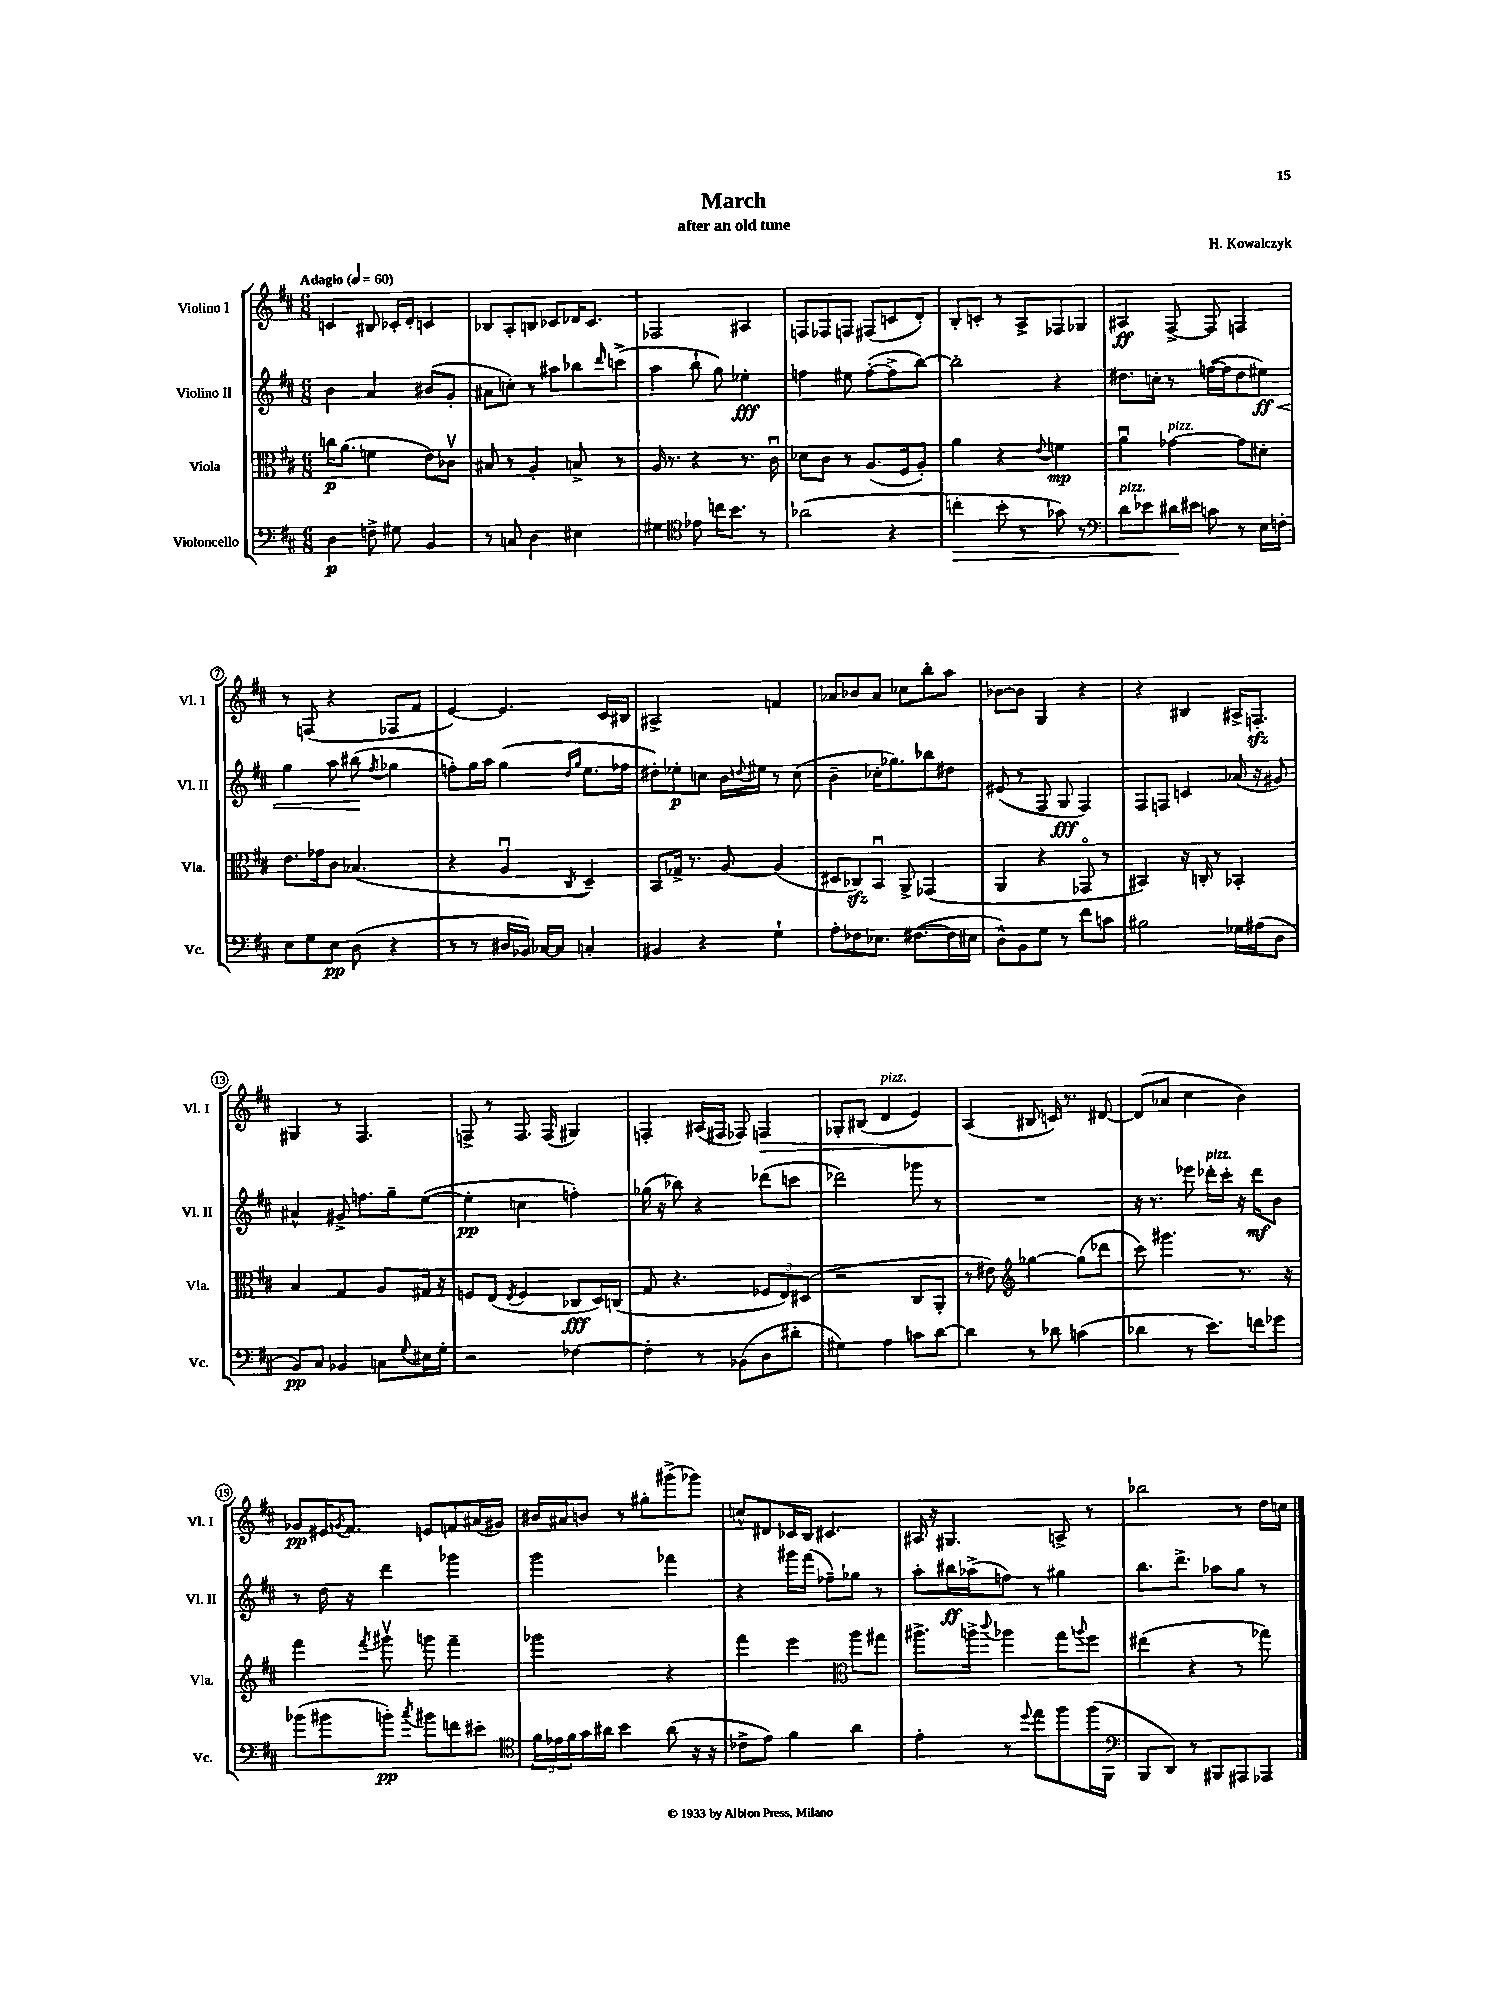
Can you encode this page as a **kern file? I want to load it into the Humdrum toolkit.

**kern	**dynam	**kern	**dynam	**kern	**dynam	**kern	**dynam
*part4	*part4	*part3	*part3	*part2	*part2	*part1	*part1
*staff4	*staff4	*staff3	*staff3	*staff2	*staff2	*staff1	*staff1
*I"Violoncello	*	*I"Viola	*	*I"Violino II	*	*I"Violino I	*
*I'Vc.	*	*I'Vla.	*	*I'Vl. II	*	*I'Vl. I	*
*clefF4	*	*clefC3	*	*clefG2	*	*clefG2	*
*k[f#c#]	*	*k[f#c#]	*	*k[f#c#]	*	*k[f#c#]	*
*M6/8	*	*M6/8	*	*M6/8	*	*M6/8	*
*MM60	*	*MM60	*	*MM60	*	*MM60	*
=1	=1	=1	=1	=1	=1	=1	=1
!	!	!	!	!	!	!LO:TX:a:B:t=Adagio	!
4D\	p	16ccn\KL	p	4b\	.	4cn/	.
.	.	(8.a\J	.	.	.	.	.
8Fn^\	.	4fn\	.	4a/	.	8B#X/	.
8G#X\	.	.	.	.	.	16c-X'/LL	.
.	.	.	.	.	.	16d'/JJ	.
4BB/	.	8e\L)	.	(8b#X/L	.	4cn/	.
.	.	8c-Xv\J	.	8g'/J	.	.	.
=2	=2	=2	=2	=2	=2	=2	=2
8r	.	8B#X/	.	8a#X\L	.	8B-X/L	.
8Cn/	.	8r	.	8ccn'\J)	.	8A'/	.
4D\	.	4A'/	.	8r	.	8Bn/J	.
.	.	.	.	8aa#X\L	.	8c-X/L	.
4E#X\	.	8Bn^/	.	8bb-X\	.	16d-X/K	.
.	.	.	.	.	.	8.c-/J	.
.	.	.	.	16qqddd/	.	.	.
.	.	8r	.	(8cccn^\J	.	.	.
=3	=3	=3	=3	=3	=3	=3	=3
4G#X\	.	16A/	.	4aa\	.	2F-X/	.
.	.	8.r	.	.	.	.	.
*clefC4	*	*	*	*	*	*	*
8e-X\	.	4r	.	8bb`\	.	.	.
16ccn\KL	.	.	.	8gg\)	.	.	.
8.b\J	.	.	.	.	.	.	.
.	.	8.r	.	4ee-X'\	fff	4A#X/	.
8r	.	.	.	.	.	.	.
.	.	16c#u\	.	.	.	.	.
=4	=4	=4	=4	=4	=4	=4	=4
(2a-X\	.	8d-X\L	.	4ffn\	.	8Fn/L	.
.	.	8c#\J	.	.	.	8F-X/	.
.	.	8r	.	8ee#X\	.	8Fn/J	.
.	.	(8.A/L	.	([8ff'\L	.	(8F#X/L	.
4r	.	.	.	8ff^\]	.	8cn/	.
.	.	16F#/k	.	.	.	.	.
.	.	8A'/J)	.	[8bb\J)	.	8d'/J)	.
=5	=5	=5	=5	=5	=5	=5	=5
!	!LO:HP:b	!	!	!	!	!	!
4ccn'\	>	4a\	.	2bb'\]	.	8B'/L	.
.	.	.	.	.	.	8cn'/J	.
8b'\	.	4r	.	.	.	8r	.
8r	.	.	.	.	.	8A^/L	.
.	.	8qqe/	.	.	.	.	.
8g-X\)	.	4fn\	mp	4r	.	8F-X/	.
8r	.	.	.	.	.	8G-X/J	.
=6	=6	=6	=6	=6	=6	=6	=6
*clefF4	*	*	*	*	*	*	*
!LO:TX:a:i:t=pizz.	!	!	!	!	!	!	!
8d\L	.	4au\	.	8.dd#X\L	.	4A#X/	ff
8e-X\	.	.	.	.	.	.	.
.	.	.	.	16ccn'\Jk	.	.	.
!	!	!LO:TX:a:i:t=pizz.	!	!	!	!	!
16d#X\L	.	[4g-X\	.	8r	.	[8F#^/	.
16e#X\JJ	]	.	.	.	.	.	.
8cn\	.	.	.	([16ffn\LL	.	8F#/]	.
.	.	.	.	16ff\J]	.	.	.
8r	.	8g-\L]	.	8dd#\	.	4Fn/	.
!	!	!	!	!	!LO:HP:b	!	!
16E\LL	.	8d#X'\J	.	8ee#X\J)	< ff	.	.
16Fn'\JJ	.	.	.	.	.	.	.
!!LO:LB:g=z
=7	=7	=7	=7	=7	=7	=7	=7
8E\L	.	8.e\L	.	4gg\	.	8r	.
8G\	.	.	.	.	.	(8Fn/	.
.	.	16g-X\k	.	.	.	.	.
8E\J	pp	8c#\J	.	8aa\	.	4r	.
(8D\	.	(4.B-X/	.	(8bb#X\	.	.	.
.	.	.	.	8qff#/	.	.	.
4r	.	.	.	4gg-X\	[	8F-X/L	.
.	.	.	.	.	.	8f#/J	.
=8	=8	=8	=8	=8	=8	=8	=8
8r	.	4r	.	8ffn'\L)	.	[4e/)	.
8r	.	.	.	16gg\L	.	.	.
.	.	.	.	16aa\JJ	.	.	.
16D#X/LL	.	4Au/	.	(4gg\	.	4.e/]	.
16BB-X/JJ)	.	.	.	.	.	.	.
[16C-X/LL	.	.	.	.	.	.	.
16C-/JJ]	.	.	.	.	.	.	.
.	.	.	.	16qqdd/LL	.	.	.
.	.	8qC#/	.	16qqgg/JJ	.	.	.
4Cn'/	.	4D~/)	.	8.ee\L	.	.	.
.	.	.	.	.	.	16c#/LL	.
.	.	.	.	16ff-X\Jk	.	16B#X/JJ	.
=9	=9	=9	=9	=9	=9	=9	=9
4BB#X/	.	8BB/L	.	8dd#X'\L)	.	2A#X^/	.
.	.	16G-X^/Jk	.	8ee-X'\	p	.	.
.	.	8.r	.	.	.	.	.
4r	.	.	.	8ccn\J	.	.	.
.	.	[8A/	.	16b\LL	.	.	.
.	.	.	.	8qqddn/	.	.	.
.	.	.	.	16ee#X\JJ	.	.	.
4G`\	.	(4A/]	.	8r	.	4fn/	.
.	.	.	.	(8cc\	.	.	.
=10	=10	=10	=10	=10	=10	=10	=10
8A'\L	.	8D#X/L	.	4b~\	.	8a-X/L	.
8F-X\	.	8C-Xzz/)	.	.	.	8b-X/	.
8.E-X\J	.	8BBu/J	.	16cc-X'\KL	.	8a-/J	.
.	.	.	.	8.gg-X\)	.	.	.
.	.	8AA^/	.	.	.	8cc-X\L	.
([8.F#X\L	.	.	.	.	.	.	.
.	.	(4GG-X/	.	8bb-X\	.	8bb'\	.
16F#\L]	.	.	.	8dd#X\J	.	8aa\J	.
16E#X\JJ	.	.	.	.	.	.	.
=11	=11	=11	=11	=11	=11	=11	=11
8D^^\L)	.	4AA/	.	(8e#X/	.	[8b-X\L	.
8BB\	.	.	.	8r	.	8b-\J]	.
8G\J	.	4r	.	8F#/	.	4G/	.
8r	.	.	.	8G/	fff	.	.
8f#\L	.	8GG-X/	.	4F#/)	.	4r	.
8cn\J	.	8r	.	.	.	.	.
=12	=12	=12	=12	=12	=12	=12	=12
2B#X\	.	4BB#X/)	.	8F#/L	.	4r	.
.	.	.	.	8Fn/J	.	.	.
.	.	16r	.	4cn/	.	4B#X/	.
.	.	16Cn'/	.	.	.	.	.
.	.	8r	.	.	.	.	.
16G-X\LL	.	4BB-X'/	.	(16a-X/	.	16A#X^/KL	.
(16A#X\J	.	.	.	16r	.	8.Fnzz'/J	.
8D\J	.	.	.	8g#X/)	.	.	.
!!LO:LB:g=z
=13	=13	=13	=13	=13	=13	=13	=13
8BB/L)	pp	4B/	.	4a#X^^/	.	4G#X/	.
8C#/J	.	.	.	.	.	.	.
4BB-X/	.	4G/	.	8g#X^/	.	8r	.
.	.	.	.	8.ffn\L	.	4.F#/	.
8Cn\L	.	8A/L	.	.	.	.	.
.	.	.	.	16gg~\k	.	.	.
8qqG/	.	.	.	.	.	.	.
16E#X\L	.	16G#X/Jk	.	([8ee\J	.	.	.
16G'\JJ	.	16r	.	.	.	.	.
=14	=14	=14	=14	=14	=14	=14	=14
2r	.	8Fn/L	.	4ee'\]	pp	8Fn^/	.
.	.	(8E/J	.	.	.	8r	.
.	.	8qE/	.	.	.	.	.
.	.	4F/	.	4ccn\	.	8.F/	.
.	.	.	.	.	.	(16F/	.
[4F-X\	.	8C-X/L	fff	4ffn'\)	.	4G#X/)	.
.	.	16D/L)	.	.	.	.	.
.	.	(16Cn/JJ	.	.	.	.	.
=15	=15	=15	=15	=15	=15	=15	=15
4F-'\]	.	8G/	.	(16gg-X\	.	4Fn'/	.
.	.	.	.	16r	.	.	.
.	.	4.r	.	8bb-X\)	.	.	.
8r	.	.	.	4r	.	(16A#X/LL	.
.	.	.	.	.	.	16F#X/JJ	.
(8BB-X\L	.	.	.	.	.	8F-X/)	.
!	!	!	!	!	!	!	!LO:HP:b
8D\	.	12F-X/L	.	(8ddd-X\L	.	4Fn/	>
.	.	12E/)	.	.	.	.	.
8d#X'\J	.	.	.	8cccn\J	.	.	.
.	.	(12D#X/J	.	.	.	.	.
=16	=16	=16	=16	=16	=16	=16	=16
4G#X\)	.	2r	.	2ddd-X\)	.	8G-X'/L	.
.	.	.	.	.	.	(8B#X/J	.
!	!	!	!	!	!	!LO:TX:a:i:t=pizz.	!
4A\	.	.	.	.	.	4d/	.
8cn\L	.	8C#/L	.	8ggg-X\	.	4e/)	.
[8d\J	.	8AA'/J	.	8r	.	.	.
=17	=17	=17	=17	=17	=17	=17	=17
4d\]	.	8r	.	2.r	.	(4A/	.
.	.	8e#X\)	.	.	.	.	.
*	*	*clefG2	*	*	*	*	*
8r	.	[4gg-X\	.	.	.	8B#X/	]
8d-X\	.	.	.	.	.	16cn/)	.
.	.	.	.	.	.	8.r	.
(4cn\	.	(8gg-\L]	.	.	.	.	.
.	.	8ddd-X\J	.	.	.	[8d#X/	.
=18	=18	=18	=18	=18	=18	=18	=18
4d-X\	.	8ccc#\)	.	16r	.	(8d#/L]	.
.	.	.	.	8.r	.	.	.
.	.	4.ggg#X\	.	.	.	8a-X/J	.
8r	.	.	.	8eee-X\	.	4cc#\	.
!	!	!	!	!LO:TX:a:i:t=pizz.	!	!	!
8.e\L)	.	.	.	16ddd-X'\LL	.	.	.
.	.	.	.	16ccc#'\JJ	.	.	.
.	.	8.r	.	16r	.	4b\)	.
16fn\k	.	.	.	16ddd-\KL	mf	.	.
8g-X\J	.	.	.	8b\J	.	.	.
.	.	16r	.	.	.	.	.
!!LO:LB:g=z
=19	=19	=19	=19	=19	=19	=19	=19
(8b-X\L	.	4fff#\	.	8r	.	8g-X/L	pp
8b#X\	.	.	.	16dd\	.	16e#X/K	.
.	.	.	.	.	.	8qgn/	.
.	.	.	.	16r	.	8.f#/J	.
.	.	8qfff#/	.	.	.	.	.
8bn'\J)	pp	8ggg#Xv\	.	4ddd\	.	.	.
8qcc#/	.	.	.	.	.	.	.
8b#X\L	.	8gggn\	.	.	.	8en/L	.
8fn\	.	4fff#~\	.	4ggg-X\	.	8fn/	.
8e#X'\J	.	.	.	.	.	(16a#X/L	.
.	.	.	.	.	.	16g#X/JJ)	.
=20	=20	=20	=20	=20	=20	=20	=20
*clefC4	*	*	*	*	*	*	*
24f#\LL	.	2ggg-X\	.	2ggg\	.	16b#X/LL	.
24e-X\	.	.	.	.	.	.	.
.	.	.	.	.	.	16a#X/J	.
24f#\	.	.	.	.	.	.	.
16g\	.	.	.	.	.	8bn/J	.
16a#X\JJ	.	.	.	.	.	.	.
4b\	.	.	.	.	.	8r	.
.	.	.	.	.	.	8gg#X'\L	.
(8a#\	.	4r	.	4fff-X\	.	(8ggg#X^\	.
16r	.	.	.	.	.	8ggg-X\J)	.
16r	.	.	.	.	.	.	.
=21	=21	=21	=21	=21	=21	=21	=21
8c-X^\L	.	4fff#\	.	4r	.	8ccn^^/L	.
8e\J)	.	.	.	.	.	8d#X/	.
4f#\	.	4eee\	.	16ggg#X\LL	.	16c-X/L	.
.	.	.	.	(16fff#\JJ	.	16B/JJ	.
.	.	.	.	8ff-X~\L)	.	4.c#X/	.
*	*	*clefC3	*	*	*	*	*
4a\	.	8aa\L	.	8gg-X\J	.	.	.
.	.	8gg#X\J	.	8r	.	.	.
=22	=22	=22	=22	=22	=22	=22	=22
4e'\	.	8.aa#X^\L	.	8aa'\L	.	16A#X/	.
.	.	.	.	.	.	16r	.
.	.	.	.	16bb#X\L	ff	4.G#X/	.
.	.	16aan^\Jk	.	(16aa-X^\J	.	.	.
.	.	8qqccc#/	.	.	.	.	.
8r	.	4aa-X\	.	8ffn\J)	.	.	.
8qqdd/	.	.	.	.	.	.	.
8ee\L	.	.	.	8r	.	.	.
8ff#\	.	8gg\L	.	4gg#X\	.	8An^/	.
.	.	8qqaan/	.	.	.	.	.
(16ff#\L	.	8ff#\J	.	.	.	8r	.
16FF#\JJ	.	.	.	.	.	.	.
=23	=23	=23	=23	=23	=23	=23	=23
*clefF4	*	*	*	*	*	*	*
8BBB/L	.	(4ee#X\	.	8.bb\L	.	2bb-X\	.
8DD/J)	.	.	.	.	.	.	.
.	.	.	.	8.ddd^\J	.	.	.
8r	.	4r	.	.	.	.	.
8BBB#X/L	.	.	.	8aa-X\L	.	.	.
8AAA#X/	.	8r	.	8gg\J	.	8r	.
8AAA-X/J	.	8gg-X\)	.	8r	.	16dd\LL	.
.	.	.	.	.	.	16ccn\JJ	.
==	==	==	==	==	==	==	==
*-	*-	*-	*-	*-	*-	*-	*-
